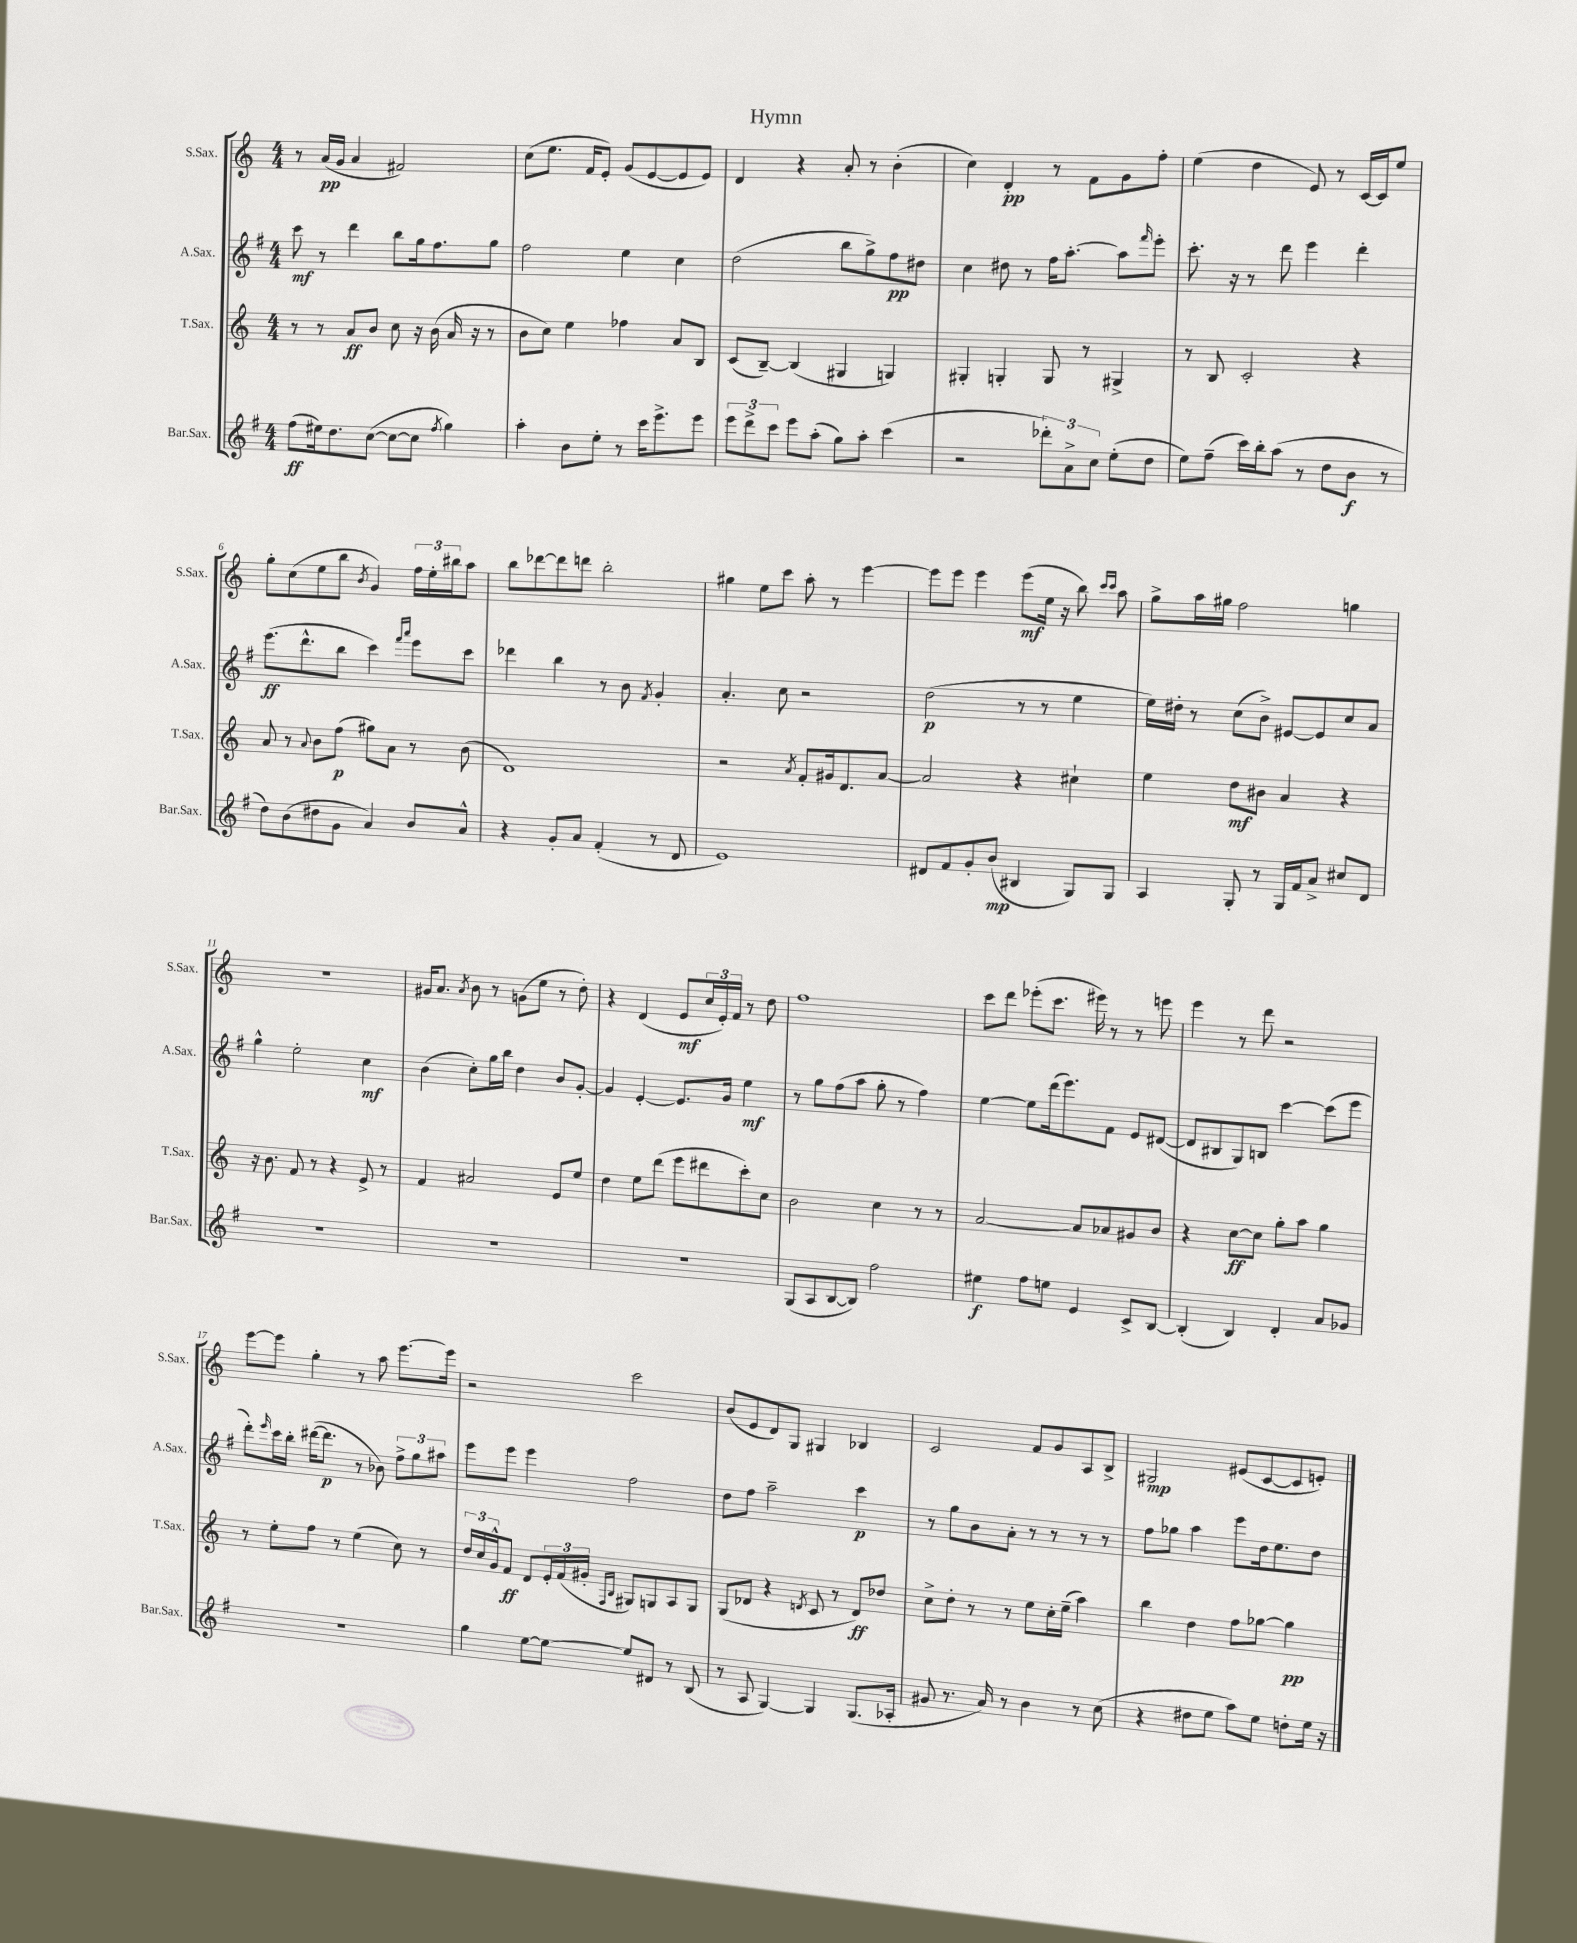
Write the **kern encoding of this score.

**kern	**dynam	**kern	**dynam	**kern	**dynam	**kern	**dynam
*part4	*part4	*part3	*part3	*part2	*part2	*part1	*part1
*staff4	*staff4	*staff3	*staff3	*staff2	*staff2	*staff1	*staff1
*I"Bar.Sax.	*	*I"T.Sax.	*	*I"A.Sax.	*	*I"S.Sax.	*
*I'Bar.Sax.	*	*I'T.Sax.	*	*I'A.Sax.	*	*I'S.Sax.	*
*clefG2	*	*clefG2	*	*clefG2	*	*clefG2	*
*k[f#]	*	*k[]	*	*k[f#]	*	*k[]	*
*M4/4	*	*M4/4	*	*M4/4	*	*M4/4	*
=1	=1	=1	=1	=1	=1	=1	=1
(8ff#\L	ff	8r	.	8ccc\	mf	8r	.
16ee#X\k)	.	8r	.	8r	.	(16a/LL	pp
8.dd\	.	.	.	.	.	16g/JJ	.
.	.	8a/L	ff	4ddd\	.	4a/	.
([8cc\J	.	8b/J	.	.	.	.	.
8cc\L_	.	8cc\	.	8bb\L	.	2f#X/)	.
8cc\J]	.	16r	.	16gg\k	.	.	.
.	.	(16b\	.	8.ff#\	.	.	.
8qff#/	.	.	.	.	.	.	.
4gg\)	.	16a/	.	.	.	.	.
.	.	16r	.	.	.	.	.
.	.	8r	.	8gg\J	.	.	.
=2	=2	=2	=2	=2	=2	=2	=2
4aa'\	.	8b\L	.	2ff#\	.	(8cc\L	.
.	.	8cc\J)	.	.	.	8.ee\J	.
8b\L	.	4ee\	.	.	.	.	.
.	.	.	.	.	.	16f/KL	.
8ee'\J	.	.	.	.	.	8e'/J)	.
8r	.	4ff-X\	.	4ee\	.	(8g/L	.
16ccc\KL	.	.	.	.	.	[8e/	.
8.eee^\	.	.	.	.	.	.	.
.	.	8a/L	.	4cc\	.	8e/]	.
8eee\J	.	8B/J	.	.	.	8e/J)	.
=3	=3	=3	=3	=3	=3	=3	=3
12eee\L	.	(8c/L	.	(2dd\	.	4d/	.
12ddd^\	.	.	.	.	.	.	.
.	.	[8B~/J)	.	.	.	.	.
12ccc\J	.	.	.	.	.	.	.
8eee\L	.	(4B/]	.	.	.	4r	.
(8aa'\J	.	.	.	.	.	.	.
8gg\L)	.	4G#X/	.	8bb\L	.	8a'/	.
8aa'\J	.	.	.	8gg^\)	.	8r	.
(4ccc\	.	4Gn/)	.	8ff#\	pp	(4b'\	.
.	.	.	.	8dd#X\J	.	.	.
=4	=4	=4	=4	=4	=4	=4	=4
2r	.	4G#X'/	.	4cc\	.	4cc\)	.
.	.	4Gn'/	.	8dd#X\	.	4d'/	pp
.	.	.	.	8r	.	.	.
12ddd-X'\L)	.	8G/	.	16ff#\KL	.	8r	.
.	.	.	.	[8.aa'\J	.	.	.
12a^\	.	.	.	.	.	.	.
.	.	8r	.	.	.	8f\L	.
12cc\J	.	.	.	.	.	.	.
(8ee'\L	.	4G#X^/	.	8aa\L]	.	8g\	.
.	.	.	.	16qqfff#/	.	.	.
8dd\J	.	.	.	8eee'\J	.	8ff'\J	.
=5	=5	=5	=5	=5	=5	=5	=5
8ee\L)	.	8r	.	8.ccc'\	.	(4ee\	.
(8ff#~\J	.	8B/	.	.	.	.	.
.	.	.	.	16r	.	.	.
16ccc\LL)	.	2c'/	.	8r	.	4dd\	.
16bb'\J	.	.	.	.	.	.	.
(8aa\J	.	.	.	8ddd\	.	.	.
8r	.	.	.	4eee\	.	8e/)	.
8dd\L	.	.	.	.	.	8r	.
8b\J	f	4r	.	4ddd'\	.	[16c/LL	.
.	.	.	.	.	.	16c/J]	.
8r	.	.	.	.	.	8ee/J	.
!!LO:LB:g=z
=6	=6	=6	=6	=6	=6	=6	=6
8dd\L)	.	8a/	.	(8.eee\L	ff	8gg'\L	.
(8b\	.	8r	.	.	.	(8cc\	.
.	.	.	.	8.ddd^^\	.	.	.
.	.	8qqa/	.	.	.	.	.
8dd#X\	.	8b\L	.	.	.	8ee\	.
8g\J	.	(8ff\J	p	8bb\J	.	8bb\J	.
.	.	.	.	.	.	8qb/	.
4a/)	.	8gg#X\L)	.	4ccc\)	.	4g/)	.
.	.	8a\J	.	.	.	.	.
.	.	.	.	16qqfff#/LL	.	.	.
.	.	.	.	16qqaaa/JJ	.	.	.
8b/L	.	8r	.	8eee\L	.	24ff\LL	.
.	.	.	.	.	.	24ee'\	.
.	.	.	.	.	.	24bb#X\J	.
8a^^/J	.	(8b\	.	8ccc\J	.	8aa\J	.
=7	=7	=7	=7	=7	=7	=7	=7
4r	.	1d)	.	4ddd-X\	.	8bb\L	.
.	.	.	.	.	.	[8ddd-X\	.
8g'/L	.	.	.	4bb\	.	8ddd-\]	.
8a/J	.	.	.	.	.	8dddn\J	.
(4f#'/	.	.	.	8r	.	2bb'\	.
.	.	.	.	8b\	.	.	.
.	.	.	.	8qf#/	.	.	.
8r	.	.	.	4g'/	.	.	.
8d/	.	.	.	.	.	.	.
=8	=8	=8	=8	=8	=8	=8	=8
1e)	.	2r	.	4.a'/	.	4gg#X\	.
.	.	.	.	.	.	8ee\L	.
.	.	.	.	8cc\	.	8ccc\J	.
.	.	8qa/	.	.	.	.	.
.	.	8f'/L	.	2r	.	8aa'\	.
.	.	16g#X/k	.	.	.	8r	.
.	.	8.d/	.	.	.	.	.
.	.	.	.	.	.	[4eee\	.
.	.	[8a/J	.	.	.	.	.
=9	=9	=9	=9	=9	=9	=9	=9
8d#X/L	.	2a/]	.	(2dd\	p	8eee\L]	.
8f#/	.	.	.	.	.	8eee\J	.
8g'/	.	.	.	.	.	4eee\	.
(8b/J	mp	.	.	.	.	.	.
4B#X/	.	4r	.	8r	.	(8eee\L	mf
.	.	.	.	8r	.	16ee\Jk	.
.	.	.	.	.	.	16r	.
8G/L)	.	4cc#X`\	.	4ee\	.	8bb\)	.
.	.	.	.	.	.	16qqccc/LL	.
.	.	.	.	.	.	16qqccc/JJ	.
8G/J	.	.	.	.	.	8aa\	.
=10	=10	=10	=10	=10	=10	=10	=10
4A/	.	4ee\	.	16ee\LL)	.	8gg^\L	.
.	.	.	.	16dd#X'\JJ	.	.	.
.	.	.	.	8r	.	16aa\L	.
.	.	.	.	.	.	16gg#X\JJ	.
8G'/	.	8dd\L	mf	(8cc\L	.	2ff\	.
8r	.	8b#X\J	.	8b^\J)	.	.	.
16G/LL	.	4a/	.	[8e#X/L	.	.	.
16f#/J	.	.	.	.	.	.	.
8a^/J	.	.	.	8e#/]	.	.	.
8cc#X/L	.	4r	.	8cc/	.	4ggn\	.
8d/J	.	.	.	8a/J	.	.	.
!!LO:LB:g=z
=11	=11	=11	=11	=11	=11	=11	=11
1r	.	16r	.	4gg^^\	.	1r	.
.	.	8.b\	.	.	.	.	.
.	.	8f/	.	2ee'\	.	.	.
.	.	8r	.	.	.	.	.
.	.	4r	.	.	.	.	.
.	.	8e^/	.	4cc\	mf	.	.
.	.	8r	.	.	.	.	.
=12	=12	=12	=12	=12	=12	=12	=12
1r	.	4f/	.	(4b\	.	16g#X/KL	.
.	.	.	.	.	.	8.a/J	.
.	.	.	.	.	.	8qa/	.
.	.	2a#X/	.	8cc'\L)	.	8b\	.
.	.	.	.	16gg\L	.	8r	.
.	.	.	.	16bb\JJ	.	.	.
.	.	.	.	4dd\	.	(8gn\L	.
.	.	.	.	.	.	8ee\J	.
.	.	8e/L	.	8b/L	.	8r	.
.	.	8ee/J	.	[8g'/J	.	8dd'\)	.
=13	=13	=13	=13	=13	=13	=13	=13
1r	.	4dd\	.	4g/]	.	4r	.
.	.	8ee\L	.	[4e'/	.	(4d/	.
.	.	(8ddd\J	.	.	.	.	.
.	.	8eee\L	.	8.e/L]	.	8e/L	mf
.	.	8ddd#X\	.	.	.	24cc/L	.
.	.	.	.	.	.	24e'/)	.
.	.	.	.	16g/Jk	.	.	.
.	.	.	.	.	.	24f/JJ	.
.	.	8ccc'\)	.	4ee\	mf	8r	.
.	.	8cc\J	.	.	.	8dd\	.
=14	=14	=14	=14	=14	=14	=14	=14
(8G/L	.	2b\	.	8r	.	1ff	.
8A/	.	.	.	8gg\L	.	.	.
[8B/	.	.	.	(8ff#\	.	.	.
8B/J])	.	.	.	8aa\J	.	.	.
2ff#\	.	4cc\	.	8gg'\	.	.	.
.	.	.	.	8r	.	.	.
.	.	8r	.	4ff#\)	.	.	.
.	.	8r	.	.	.	.	.
=15	=15	=15	=15	=15	=15	=15	=15
4ee#X\	f	[2a/	.	[4ee\	.	8ccc\L	.
.	.	.	.	.	.	8ddd\J	.
8ff#\L	.	.	.	8ee\L]	.	(8eee-X'\L	.
8een\J	.	.	.	(16ddd\k	.	8.ccc\J	.
.	.	.	.	8.eee\)	.	.	.
4e/	.	8a/L]	.	.	.	.	.
.	.	.	.	.	.	16eee#X\)	.
.	.	8a-X/	.	8f#\J	.	8r	.
8c^/L	.	8g#X/	.	8e/L	.	8r	.
[8B/J	.	8b/J	.	([8d#X/J	.	8eeen\	.
=16	=16	=16	=16	=16	=16	=16	=16
(4B'/]	.	4r	.	8d#/L]	.	4eee\	.
.	.	.	.	8B#X/	.	.	.
4B/)	.	[8cc\L	ff	8G/)	.	8r	.
.	.	8cc\J]	.	8Bn/J	.	8ddd\	.
4d'/	.	8gg'\L	.	[4ccc\	.	2r	.
.	.	8aa\J	.	.	.	.	.
8a/L	.	4gg\	.	(8ccc\L]	.	.	.
8g-X/J	.	.	.	8eee\J	.	.	.
!!LO:LB:g=z
=17	=17	=17	=17	=17	=17	=17	=17
1r	.	8r	.	8ddd'\L)	.	[8eee\L	.
.	.	.	.	16qqeee/	.	.	.
.	.	8ee'\L	.	16ccc\L	.	8eee\J]	.
.	.	.	.	16bb'\JJ	.	.	.
.	.	8ff\J	.	([16ddd#X\KL	.	4gg'\	.
.	.	.	.	8.ddd#\J]	p	.	.
.	.	8r	.	.	.	.	.
.	.	(4ee\	.	8r	.	8r	.
.	.	.	.	8b-X\)	.	8aa\	.
.	.	8cc\)	.	12ff#^\L	.	[8.eee\L	.
.	.	.	.	12gg\	.	.	.
.	.	8r	.	.	.	.	.
.	.	.	.	12aa#X\J	.	.	.
.	.	.	.	.	.	16eee\Jk]	.
=18	=18	=18	=18	=18	=18	=18	=18
4gg\	.	24dd/LL	.	8eee\L	.	2r	.
.	.	24cc/	.	.	.	.	.
.	.	24g^^/J	.	.	.	.	.
.	.	8f/J	ff	8eee\J	.	.	.
[8ee\L	.	8d/L	.	4eee\	.	.	.
8ee\J_	.	24e'/L	.	.	.	.	.
.	.	(24f/	.	.	.	.	.
.	.	24g#X'/JJ	.	.	.	.	.
.	.	16qqF/LL	.	.	.	.	.
.	.	16qqB/JJ	.	.	.	.	.
8ee/L]	.	8G#X/L)	.	2ff#\	.	2ccc\	.
8d#X/J	.	8Gn/	.	.	.	.	.
8r	.	8A/	.	.	.	.	.
(8B/	.	8G/J	.	.	.	.	.
=19	=19	=19	=19	=19	=19	=19	=19
8r	.	(8G/L	.	8dd\L	.	(8b/L	.
8A/	.	8d-X/J	.	8ff#\J	.	8e/	.
[4G/)	.	4r	.	2aa~\	.	8d/)	.
.	.	.	.	.	.	8G/J	.
.	.	8qdn/	.	.	.	.	.
4G/]	.	8c/	.	.	.	4G#X/	.
.	.	8r	.	.	.	.	.
(8.G/L	.	8d/L)	ff	4ccc\	p	4B-X/	.
.	.	8dd-X/J	.	.	.	.	.
16A-X'/Jk	.	.	.	.	.	.	.
=20	=20	=20	=20	=20	=20	=20	=20
8g#X/	.	8cc^\L	.	8r	.	2c/	.
8.r	.	8dd'\J	.	8gg\L	.	.	.
.	.	8r	.	8b\	.	.	.
16a/)	.	.	.	.	.	.	.
8r	.	8r	.	8a'\J	.	.	.
4b\	.	8ee\L	.	8r	.	8f/L	.
.	.	16cc'\L	.	8r	.	8g/	.
.	.	(16ee~\JJ	.	.	.	.	.
8r	.	4aa\)	.	8r	.	8A/	.
(8cc\	.	.	.	8r	.	8B^/J	.
=21	=21	=21	=21	=21	=21	=21	=21
4r	.	4bb\	.	8ff#\L	.	2G#X/	mp
.	.	.	.	8gg-X\J	.	.	.
8dd#X\L	.	4dd\	.	4aa\	.	.	.
8ee\J	.	.	.	.	.	.	.
8aa\L)	.	8ff\L	.	8eee\L	.	(8e#X/L	.
8ee\J	.	[8gg-X\J	.	16dd\k	.	[8c/	.
.	.	.	.	8.ee\	.	.	.
8ddn'\L	.	4gg-\]	pp	.	.	8c/]	.
16ee\Jk	.	.	.	8dd\J	.	8en'/J)	.
16r	.	.	.	.	.	.	.
==	==	==	==	==	==	==	==
*-	*-	*-	*-	*-	*-	*-	*-
